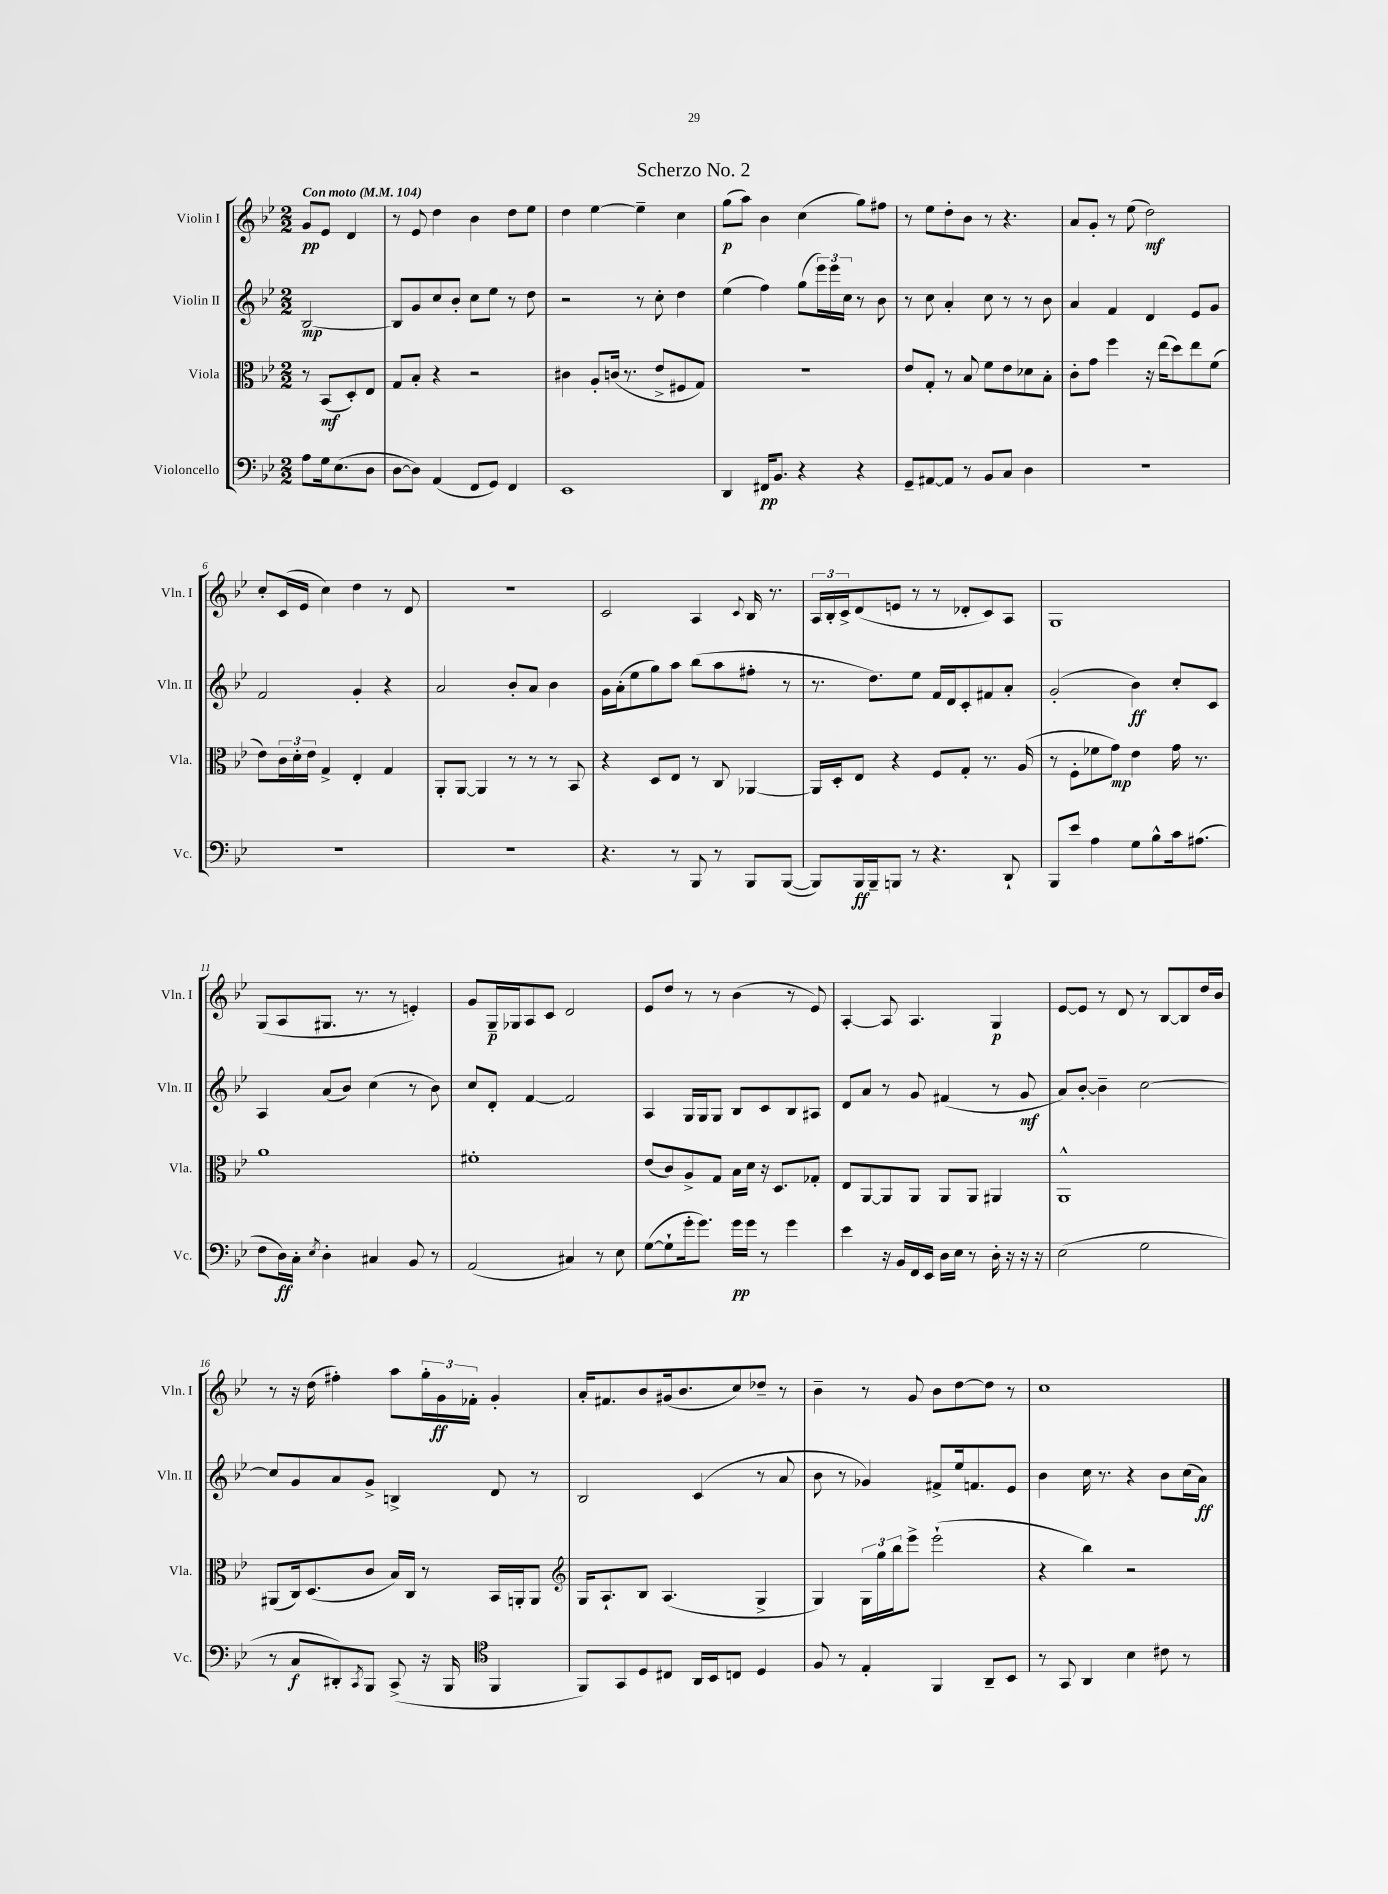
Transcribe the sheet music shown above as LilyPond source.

\header { title = "Scherzo No. 2" }
<<
\new StaffGroup <<
\new Staff = "s0" \with { instrumentName = "Violin I" shortInstrumentName = "Vln. I" } {
    \clef treble \key bes \major \numericTimeSignature \time 2/2 \partial 2 \tempo "Con moto" 4 = 104
    g'8\pp ees'8 d'4 |
    r8 ees'8 d''4 bes'4 d''8 ees''8 |
    d''4 ees''4~ ees''4-- c''4 |
    g''8\p( a''8) bes'4 c''4( g''8) fis''8 |
    r8 ees''8 d''8-. bes'8 r8 r4. |
    a'8 g'8-. r8 ees''8( d''2\mf) |
    c''8-. c'16( ees'16 c''4) d''4 r8 d'8 |
    r1 |
    c'2 a4 \appoggiatura { c'8 } bes16 r8. |
    \tuplet 3/2 { a16 bes16-. c'16-> } d'8( e'8 r8 r8 des'8-. c'8) a8 |
    g1 |
    g8( a8 gis8. r8. r8 e'4-.) |
    g'8 g16--\p ges16 a8 c'8 d'2 |
    ees'8 d''8 r8 r8 bes'4( r8 ees'8) |
    a4~-. a8 a4. g4\p |
    ees'8~ ees'8 r8 d'8 r8 bes8~ bes8 d''16 bes'16 |
    r8 r16 d''16( fis''4-.) a''8 \tuplet 3/2 { g''16-. g'16\ff fes'16-. } g'4-. |
    a'16-. fis'8. bes'8 gis'16( bes'8. c''8) des''8-- r8 |
    bes'4-- r8 g'8 bes'8 d''8~ d''8 r8 |
    c''1 \bar "|." |
}
\new Staff = "s1" \with { instrumentName = "Violin II" shortInstrumentName = "Vln. II" } {
    \clef treble \key bes \major \numericTimeSignature \time 2/2 \partial 2
    bes2~\mp |
    bes8 g'8 c''8 bes'8-. c''8 ees''8 r8 d''8 |
    r2 r8 c''8-. d''4 |
    ees''4( f''4) g''8( \tuplet 3/2 { ees'''16) ees'''16 c''16 } r8 bes'8 |
    r8 c''8 a'4-. c''8 r8 r8 bes'8 |
    a'4 f'4 d'4 ees'8 g'8 |
    f'2 g'4-. r4 |
    a'2 bes'8-. a'8 bes'4 |
    g'16 a'16-.( ees''8 g''8) a''8 bes''8( a''8 fis''8-. r8 |
    r8. d''8.) ees''8 f'16 d'16 c'8-. fis'8 a'8-. |
    g'2-.( bes'4\ff) c''8-. c'8 |
    a4 a'8( bes'8) c''4( r8 bes'8) |
    c''8 d'8-. f'4~ f'2 |
    a4 g16 g16 g8 bes8 c'8 bes8 ais8 |
    d'8 a'8 r8 g'8 fis'4( r8 g'8\mf |
    a'8) bes'8~-. bes'4-- c''2~ |
    c''8 g'8 a'8 g'8-> b4-> d'8 r8 |
    bes2 c'4( r8 a'8 |
    bes'8 r8 ges'4) fis'8-> ees''16 f'8. ees'8 |
    bes'4 c''16 r8. r4 bes'8 c''16( a'16\ff) \bar "|." |
}
\new Staff = "s2" \with { instrumentName = "Viola" shortInstrumentName = "Vla." } {
    \clef alto \key bes \major \numericTimeSignature \time 2/2 \partial 2
    r8 bes,8\mf( d8-.) ees8 |
    g8 bes8-. r4 r2 |
    cis'4 a8-. c'16( r8. ees'8-> fis8 g8) |
    R1 |
    ees'8 g8-. r8 bes8 f'8 ees'8 des'8 bes8-. |
    c'8-. g'8 f''4 r16 ees''16( d''8) ees''8 f'8( |
    ees'8) \tuplet 3/2 { c'16 d'16-. ees'16 } g4-> ees4-. g4 |
    a,8-. a,8~ a,4 r8 r8 r8 bes,8 |
    r4 d8 ees8 r8 c8 aes,4~ |
    aes,16 d16-. ees8 r4 f8 g8-. r8. a16( |
    r8 f8-. fes'8 g'8\mp) ees'4 g'16 r8. |
    a'1 |
    fis'1-. |
    ees'8( c'8) a8-> g8 bes16 d'16 r16 d8. ges8-. |
    ees8 a,8~ a,8 a,8 a,8 a,8 ais,4 |
    a,1-^ |
    ais,8( c16) d8.( c'8 bes16) c16 r8 bes,16 a,16-. a,8 |
    \clef treble g16 a8.-! bes8 a4.( g4-> |
    g4) \tuplet 3/2 { g16 g''16 bes''16 } ees'''8-> ees'''2-!( |
    r4 bes''4) r2 \bar "|." |
}
\new Staff = "s3" \with { instrumentName = "Violoncello" shortInstrumentName = "Vc." } {
    \clef bass \key bes \major \numericTimeSignature \time 2/2 \partial 2
    a8 g16 ees8.( d8 |
    d8~ d8) a,4( f,8 g,8) f,4 |
    ees,1 |
    d,4 fis,16\pp bes,8. r4 r4 |
    g,8-- ais,8~ ais,8 r8 bes,8 c8 d4 |
    R1 |
    R1 |
    R1 |
    r4. r8 bes,,8 r8 bes,,8 bes,,8~( |
    bes,,8) bes,,16\ff bes,,16-- b,,8 r8 r4. d,8-! |
    bes,,8 ees'8 a4 g8 bes8-^ c'16 ais8.( |
    f8 d16\ff) c16-. \acciaccatura { ees8 } d4-. cis4 bes,8 r8 |
    a,2( cis4) r8 ees8 |
    g8~( g8-! g'16-. g'8.) g'16\pp g'16 r8 g'4 |
    ees'4 r16 bes,16 f,16 ees,16 d16 ees16 r8 d16-. r16 r16 r16 |
    ees2( g2 |
    r8 c8\f dis,8-.) \acciaccatura { c,8 } bes,,8 c,8->( r16 bes,,16 \clef tenor f,4 |
    f,8) g,8 d8 cis8 a,16 bes,16 c8 d4 |
    f8 r8 ees4-. f,4 a,8-- bes,8 |
    r8 g,8 a,4 bes4 cis'8 r8 \bar "|." |
}
>>
>>
